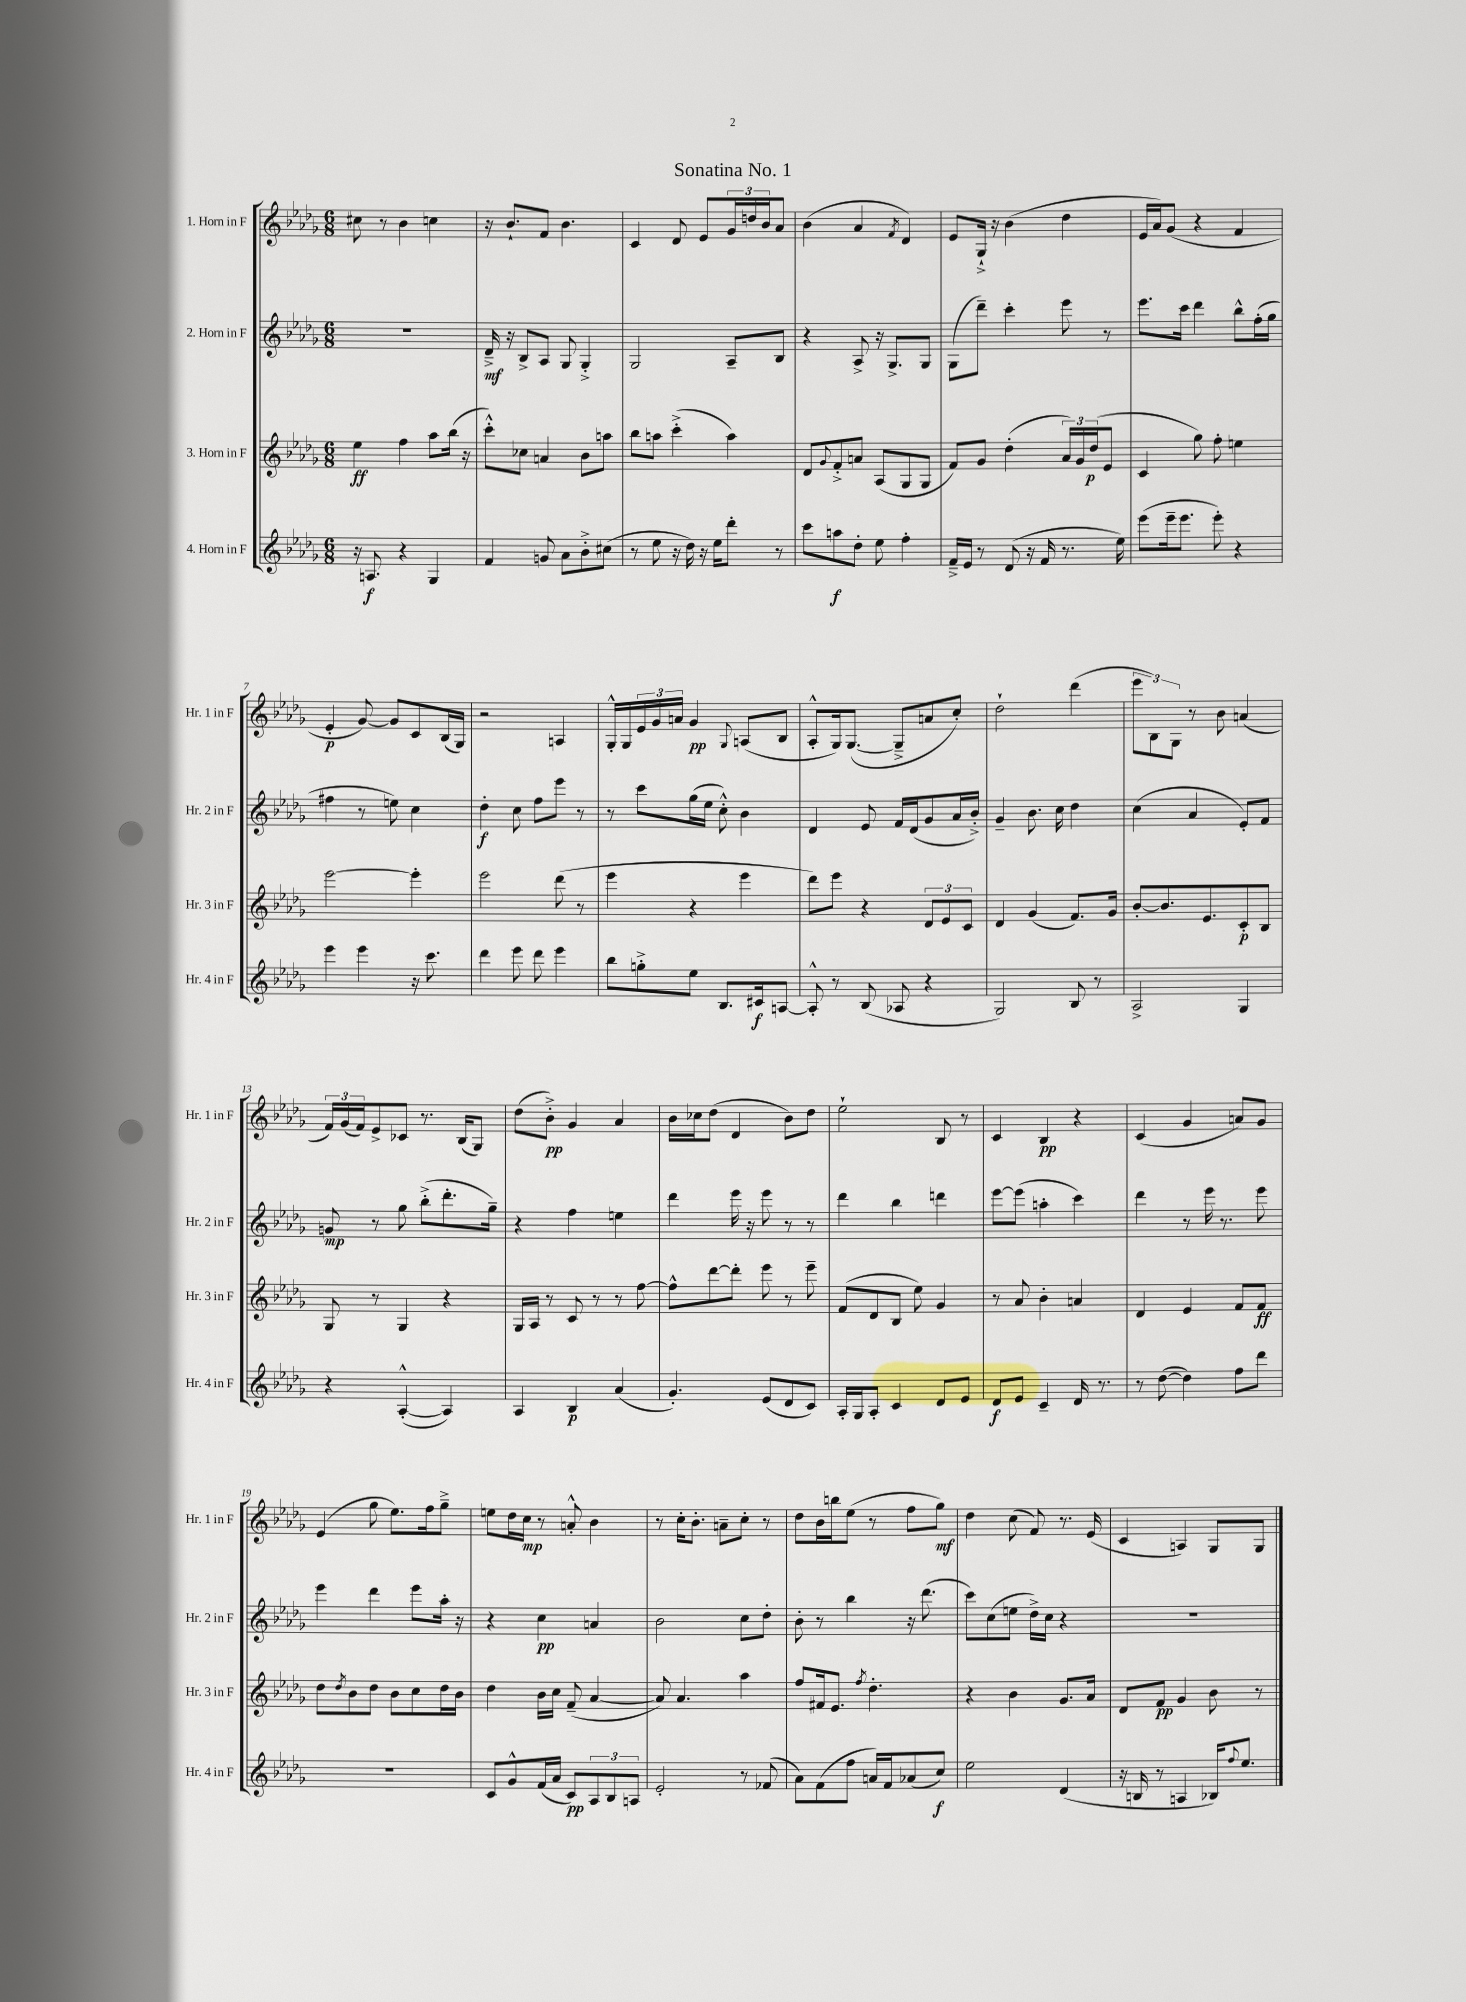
\header { title = "Sonatina No. 1" }
<<
\new StaffGroup <<
\new Staff = "s0" \with { instrumentName = "1. Horn in F" shortInstrumentName = "Hr. 1 in F" } {
    \clef treble \key des \major \numericTimeSignature \time 6/8
    cis''8 r8 bes'4 c''4 |
    r16 bes'8.-! f'8 bes'4. |
    c'4 des'8 ees'8 \tuplet 3/2 { ges'16 d''16 bes'16 } aes'8 |
    bes'4( aes'4 \acciaccatura { f'8 } des'4) |
    ees'8 ges16-!-> r16 bes'4( des''4 |
    ees'16 aes'16) ges'8( r4 f'4 |
    ees'4-.\p ges'8~) ges'8 c'8 bes16( ges16) |
    r2 a4 |
    ges16-.-^ ges16 \tuplet 3/2 { ees'16 ges'16 a'16 } ges'4\pp \appoggiatura { ges8 } a8( bes8 |
    aes8-.-^ ges16) ges8.~( ges8---> a'8 c''8-.) |
    des''2-! des'''4( |
    \tuplet 3/2 { ees'''8 bes8) ges8 } r8 bes'8 a'4( |
    \tuplet 3/2 { f'16) ges'16( f'16) } ees'8-> ces'8 r8. bes16( ges8) |
    des''8( bes'8-.->\pp) ges'4 aes'4 |
    bes'16 ces''16 des''8( des'4 bes'8) des''8 |
    ees''2-! bes8 r8 |
    c'4 bes4\pp r4 |
    c'4( ges'4 a'8) ges'8 |
    ees'4( ges''8 ees''8.) f''16 ges''8---> |
    e''8 des''16 c''16\mp r8 a'8-.-^ bes'4 |
    r8 c''16-. bes'8.-. a'8-- c''8-. r8 |
    des''8 bes'16 b''16 ees''8( r8 f''8 ges''8\mf) |
    des''4 c''8( f'8) r8. ees'16( |
    c'4 a4) ges8 ges8 \bar "|." |
}
\new Staff = "s1" \with { instrumentName = "2. Horn in F" shortInstrumentName = "Hr. 2 in F" } {
    \clef treble \key des \major \numericTimeSignature \time 6/8
    R2. |
    des'16--->\mf r16 bes8-> aes8 ges8 ges4-.-> |
    ges2 aes8-- bes8 |
    r4 aes8-> r16 ges8.-> ges8 |
    ges8( des'''8--) c'''4-. ees'''8 r8 |
    ees'''8. c'''16 des'''4 bes''8-^ f''16-.( ges''16 |
    fis''4 r8 e''8) c''4 |
    des''4-.\f c''8 f''8 ees'''8 r8 |
    r8 c'''8 ges''16( ees''16 c''8-.-^) bes'4 |
    des'4 ees'8 f'16 des'16( ges'8 aes'16 bes'16-.->) |
    ges'4-- bes'8. c''16 des''4 |
    c''4( aes'4 ees'8-.) f'8 |
    g'8\mp r8 ges''8 bes''8-.->( des'''8.-. ges''16--) |
    r4 f''4 e''4 |
    des'''4 ees'''16 r16 ees'''8 r8 r8 |
    des'''4 bes''4 d'''4 |
    ees'''8~ ees'''8( a''4-. c'''4) |
    des'''4 r8 ees'''16 r8. ees'''8 |
    ees'''4 des'''4 ees'''8 aes''16-. r16 |
    r4 c''4\pp a'4 |
    bes'2 c''8 des''8-. |
    bes'8-. r8 bes''4 r16 des'''8.( |
    c'''8) c''8( e''8 des''16->) c''16 r4 |
    R2. \bar "|." |
}
\new Staff = "s2" \with { instrumentName = "3. Horn in F" shortInstrumentName = "Hr. 3 in F" } {
    \clef treble \key des \major \numericTimeSignature \time 6/8
    ees''4\ff f''4 aes''8 bes''16( r16 |
    c'''8-.-^) ces''8 a'4 bes'8 a''8 |
    bes''8 a''8 c'''4-.->( a''4) |
    des'8 \appoggiatura { ges'8 } f'8-.-> a'8 aes8( ges8 ges8 |
    f'8) ges'8 des''4-.( \tuplet 3/2 { aes'16) ges'16 des''16\p( } ees'8 |
    c'4 ges''8) f''8-. e''4 |
    ees'''2~ ees'''4-. |
    ees'''2 des'''8( r8 |
    ees'''4 r4 ees'''4 |
    des'''8) ees'''8 r4 \tuplet 3/2 { des'8 ees'8 c'8 } |
    des'4 ges'4( f'8.) ges'16 |
    bes'8~-. bes'8. ees'8. c'8-.\p bes8 |
    ges8 r8 ges4 r4 |
    ges16 aes16 r8 c'8 r8 r8 f''8~ |
    f''8-^ des'''8~ des'''8-. ees'''8 r8 ees'''8-- |
    f'8( des'8 bes8 ees''8) ges'4 |
    r8 aes'8 bes'4-. a'4 |
    des'4 ees'4 f'8 f'8\ff |
    des''8 \acciaccatura { des''8 } bes'8 des''8 bes'8 c''8 des''16 bes'16 |
    des''4 bes'16 c''16 f'8--( aes'4~ |
    aes'8) aes'4. aes''4 |
    f''8 fis'16 ees'8. \acciaccatura { f''8 } des''4.-. |
    r4 bes'4 ges'8. aes'16 |
    des'8 f'8\pp ges'4 bes'8 r8 \bar "|." |
}
\new Staff = "s3" \with { instrumentName = "4. Horn in F" shortInstrumentName = "Hr. 4 in F" } {
    \clef treble \key des \major \numericTimeSignature \time 6/8
    r16 a8.\f r4 ges4 |
    f'4 g'8 aes'8 bes'8-.-> cis''8( |
    r8 ees''8 r16 des''16) r16 ees''16 des'''8-. r8 |
    c'''8 a''8\f des''8-. ees''8 f''4-. |
    f'16---> ees'16 r8 des'8( r16 f'16 r8. ees''16) |
    ees'''8( ees'''16-- ees'''8. ees'''8-.) r4 |
    ees'''4 ees'''4 r16 c'''8. |
    des'''4 ees'''8 des'''8 ees'''4 |
    bes''8 g''8-.-> ees''8 bes8. cis'16\f a8~ |
    a8-.-^ r8 bes8( aes8 r4 |
    ges2) bes8 r8 |
    aes2-> ges4 |
    r4 aes4~-.-^( aes4) |
    aes4 bes4\p aes'4( |
    ges'4.-.) ees'8( des'8 c'8) |
    aes16-. ges16 aes8-. c'4 des'8 ees'8 |
    des'8\f ees'8 c'4-- des'16 r8. |
    r8 des''8~( des''4) f''8 des'''8 |
    R2. |
    c'8 ges'8-^ f'16( aes'16 c'8\pp) \tuplet 3/2 { aes8 bes8 a8 } |
    ees'2-. r8 fes'8( |
    aes'8) f'8( f''8 a'16) f'16 aes'8( c''8\f) |
    ees''2 des'4( |
    r16 b16 r8 a4 bes16) \appoggiatura { f''8 } ees''8. \bar "|." |
}
>>
>>
